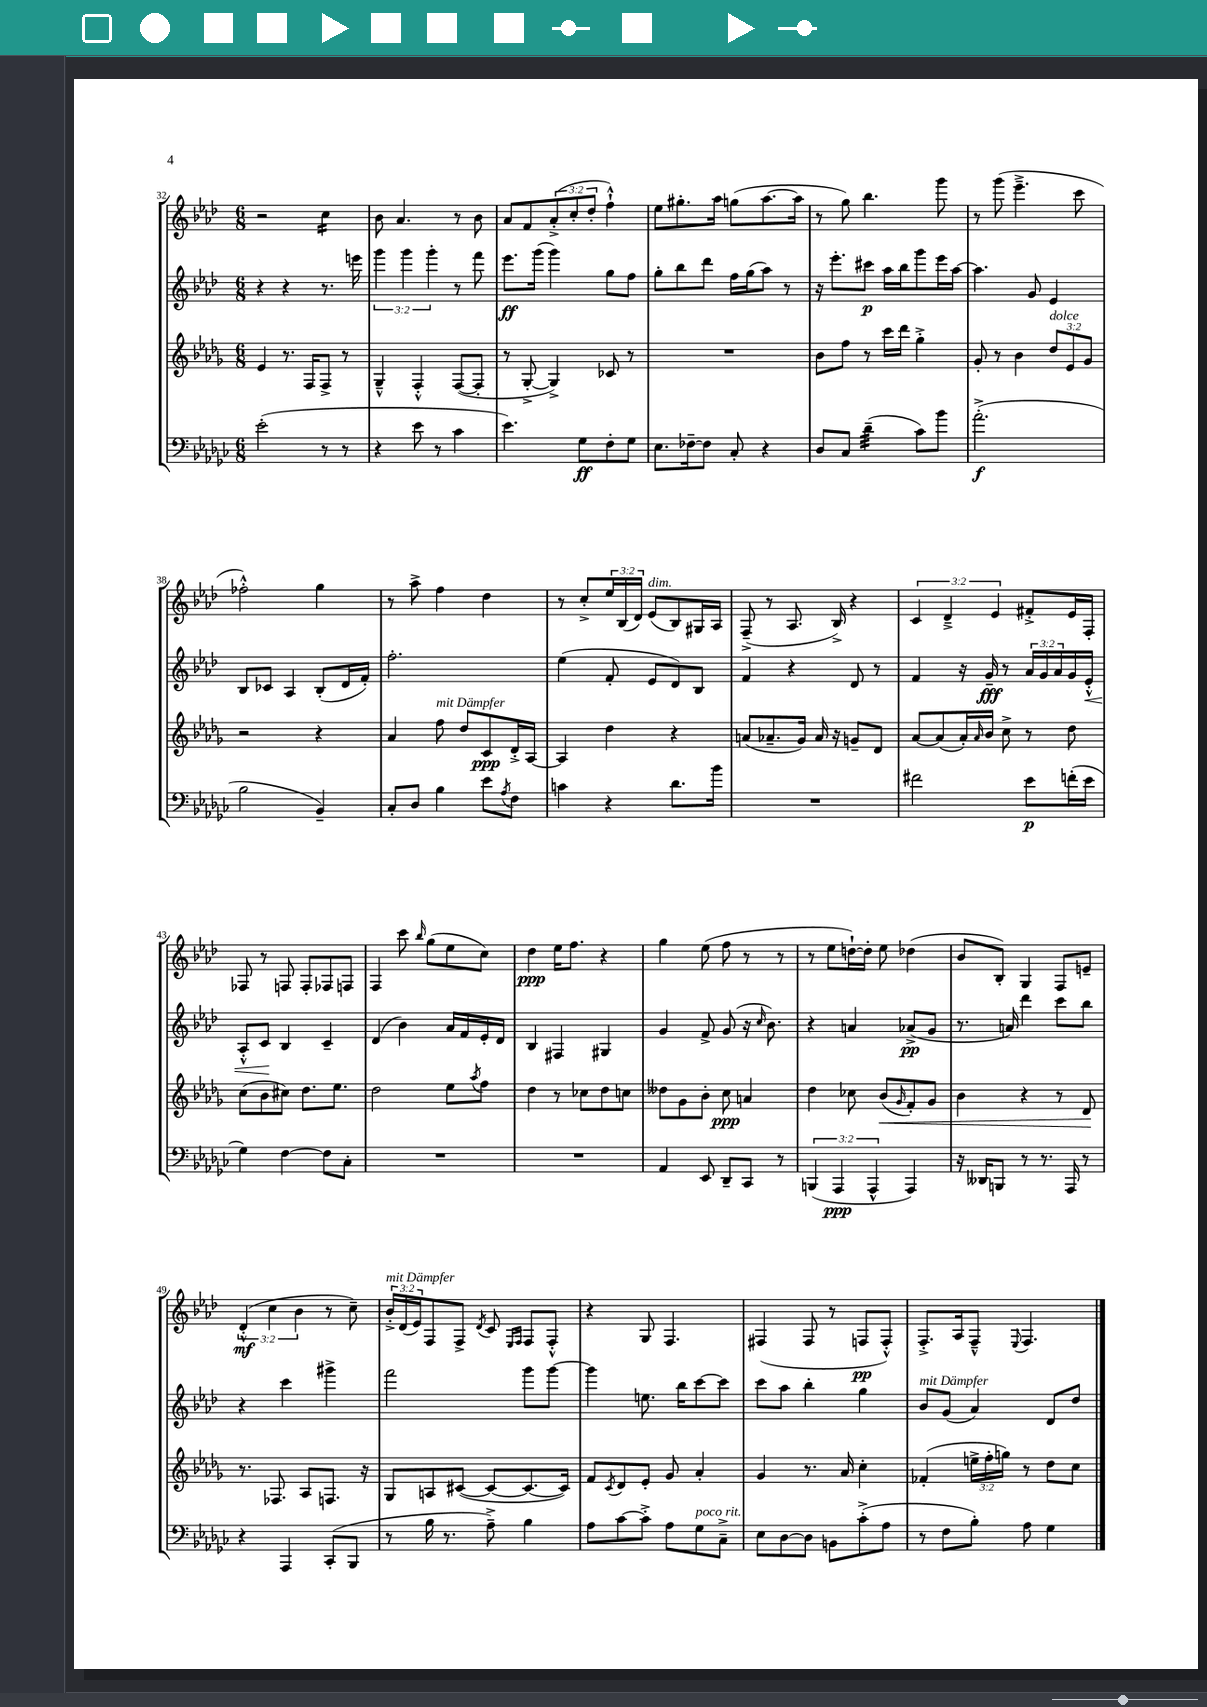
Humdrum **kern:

**kern	**kern	**kern	**kern
*staff4	*staff3	*staff2	*staff1
*clefF4	*clefG2	*clefG2	*clefG2
*k[b-e-a-d-g-c-]	*k[b-e-a-d-g-]	*k[b-e-a-d-]	*k[b-e-a-d-]
*M6/8	*M6/8	*M6/8	*M6/8
(2e-'	4e-	4r	2r
.	8.r	4r	.
.	16F	.	.
8r	8F^	8.r	4cc
8r	8r	.	.
.	.	16eee	.
=	=	=	=
4r	4G-~^^	6ggg	8b-
.	.	.	4.a-
.	.	6ggg	.
8e-	4F'^^	.	.
.	.	6ggg'	.
8r	.	.	.
4c-	([8F	8r	8r
.	8F']	8fff	8b-
=	=	=	=
4.e-)	8r	8.eee-	8a-
.	[8G-'^	.	8f
.	.	(16ggg	.
.	4G-^])	4ggg)	(12a-'^
.	.	.	12cc'
8G-	.	.	.
.	.	.	12dd-'
8F'	8c-	8gg	4ff`^^)
8G-	8r	8ff	.
=	=	=	=
8.E-	2.r	8gg'	8ee-
.	.	8bb-	8.gg#'
[16F-~	.	.	.
8F-]	.	8ddd-	.
.	.	.	16aa-
8C-'	.	16ff	(8gg
.	.	(16gg	.
4r	.	8aa-)	[8.aa-
.	.	8r	.
.	.	.	16aa-]
=	=	=	=
8D-	8b-	16r	8r
.	.	8.eee-'	.
8C-	8ff	.	8gg)
(4d-~	8r	8ccc#	4.bb-
.	16ccc	16aa-	.
.	16ddd-	16bb-	.
8c-)	4gg-'^	8ggg	.
8b-	.	16eee-	8ggg
.	.	[16aa-	.
=	=	=	=
(2.a-'^	8g-'	4.aa-]	8r
.	8r	.	(8ggg
.	4b-	.	4.eee-~^
.	.	8g	.
.	12dd-	4e-	.
.	12e-	.	.
.	.	.	8ccc
.	12g-	.	.
=	=	=	=
2B-	2r	8B-	2ff-'^^)
.	.	8c-	.
.	.	4A-	.
4BB-~)	4r	(8B-'	4gg
.	.	16d-	.
.	.	16f')	.
=	=	=	=
8C-'	4a-	2.ff'	8r
8D-	.	.	8aa-^
4B-	8ff	.	4ff
.	8dd-	.	.
8e-	8c	.	4dd-
8qA-	.	.	.
8F	16d-'^	.	.
.	[16A-	.	.
=	=	=	=
4c	4A-]	(4ee-	8r
.	.	.	8cc'^
4r	4dd-	8f'	24ee-
.	.	.	(24B-
.	.	.	24d-)
.	.	8e-	(8e-
8.d-	4r	8d-)	8B-)
.	.	8B-	16G#
16b-	.	.	16A-
=	=	=	=
2.r	(8a	4f	(8F~^
.	8.a-~	.	8r
.	.	4r	8.A-
.	16g-)	.	.
.	16a-	.	.
.	16r	.	16B-^)
.	8g~	8d-	4r
.	8d-	8r	.
=	=	=	=
2f#	[8a-	4f	6c
.	(8a-]	.	.
.	.	.	6d-~^
.	16a-')	16r	.
.	16qqa-	.	.
.	16b-	16g~	.
.	.	.	6e-
.	8cc^	8r	.
8e-	8r	24a-	8f#'^
.	.	24g	.
.	.	24a-	.
(16f'	8dd-	16g	16e-
16e-	.	16e-'^^	16F'
=	=	=	=
4G-)	(8cc	8A-'^^	8F-
.	8b-	8c	8r
[4F	8cc#)	4B-	8F
.	8.dd-	.	8F'
8F]	.	4c~	8F-
.	8.ee-	.	.
8C-'	.	.	8F
=	=	=	=
2.r	2dd-	(4d-	4F
.	.	4b-)	8ccc
.	.	.	16qqbb-
.	.	.	(8gg
.	8ee-	16a-	8ee-
.	.	16f	.
.	8qaa-	.	.
.	8ff	16e-'	8cc)
.	.	16d-	.
=	=	=	=
2.r	4dd-	4B-	4dd-
.	8r	4F#	16ee-
.	.	.	8.ff
.	8cc-	.	.
.	8dd-	4G#	4r
.	8cc	.	.
=	=	=	=
4AA-	8dd--	4g	4gg
.	8g-	.	.
8EE-	8b-'	8f^	(8ee-
8DD-~	8cc	(8g	8ff
8CC-	4a	16r	8r
.	.	16qqcc	.
.	.	8.b-)	.
8r	.	.	8r
=	=	=	=
(6BBB	4dd-	4r	8r
.	.	.	8ee-
6AAA-	.	.	.
.	8cc-	4a	[16dd`)
.	.	.	16dd']
6AAA-^^	.	.	.
.	(8b-	.	8ee-
.	16qqg-	.	.
4AAA-)	8f')	(8a-^	(4dd-
.	8g-	8g	.
=	=	=	=
16r	4b-	8.r	8b-
16DD--	.	.	.
8BBB	.	.	8B-')
.	.	16a)	.
8r	4r	4ddd-	4G
8.r	.	.	.
.	8r	8ccc	8F
16AAA-	.	.	.
8r	8d-	8bb-	8e~
=	=	=	=
4r	8.r	4r	(6d-'^^
.	.	.	6cc
.	8.F-	.	.
4AAA-	.	4ccc	.
.	.	.	6b-
.	8A-	.	.
(8CC-'	8.F	4ggg#^	8r
8BBB-	.	.	8cc~)
.	16r	.	.
=	=	=	=
8r	8G-	2fff	24b-'^
.	.	.	(24d-
.	.	.	24e-)
16B-	8A	.	8F
8.r	.	.	.
.	([8c#	.	8F^
.	.	.	8qd-
8A-~^)	8c#_	.	8c
.	.	.	16qqE-
.	.	.	16qqF
4B-	8.c#_	8ggg	8F
.	.	[8ggg	8F'^^
.	16c#])	.	.
=	=	=	=
8A-	8f	4ggg]	4r
.	8qc	.	.
[8c-	8d-	.	.
8c-'^]	8e-'	8.ee	8G
8A-	8g-	.	4.F
.	.	16bb-	.
8G-	4a-'	[8ccc	.
8C-~^	.	8ccc]	.
=	=	=	=
8E-	4g-	8ccc	(4F#
[8D-	.	8aa-	.
8D-]	8.r	4bb-'	8F#
8BB	.	.	8r
.	16a-	.	.
(8c-'^	4cc'	4gg	8F
8A-	.	.	8F'^^)
=	=	=	=
8r	(4f-'	8b-	8.F'^
8F	.	(8g	.
.	.	.	16A-
8B-')	24ee^	4a-)	8F~^^
.	24ff'	.	.
.	24gg)	.	.
.	.	.	8qqE-
8A-	8r	.	4.F
4G-	8dd-	8d-	.
.	8cc	8dd-	.
==	==	==	==
*-	*-	*-	*-
